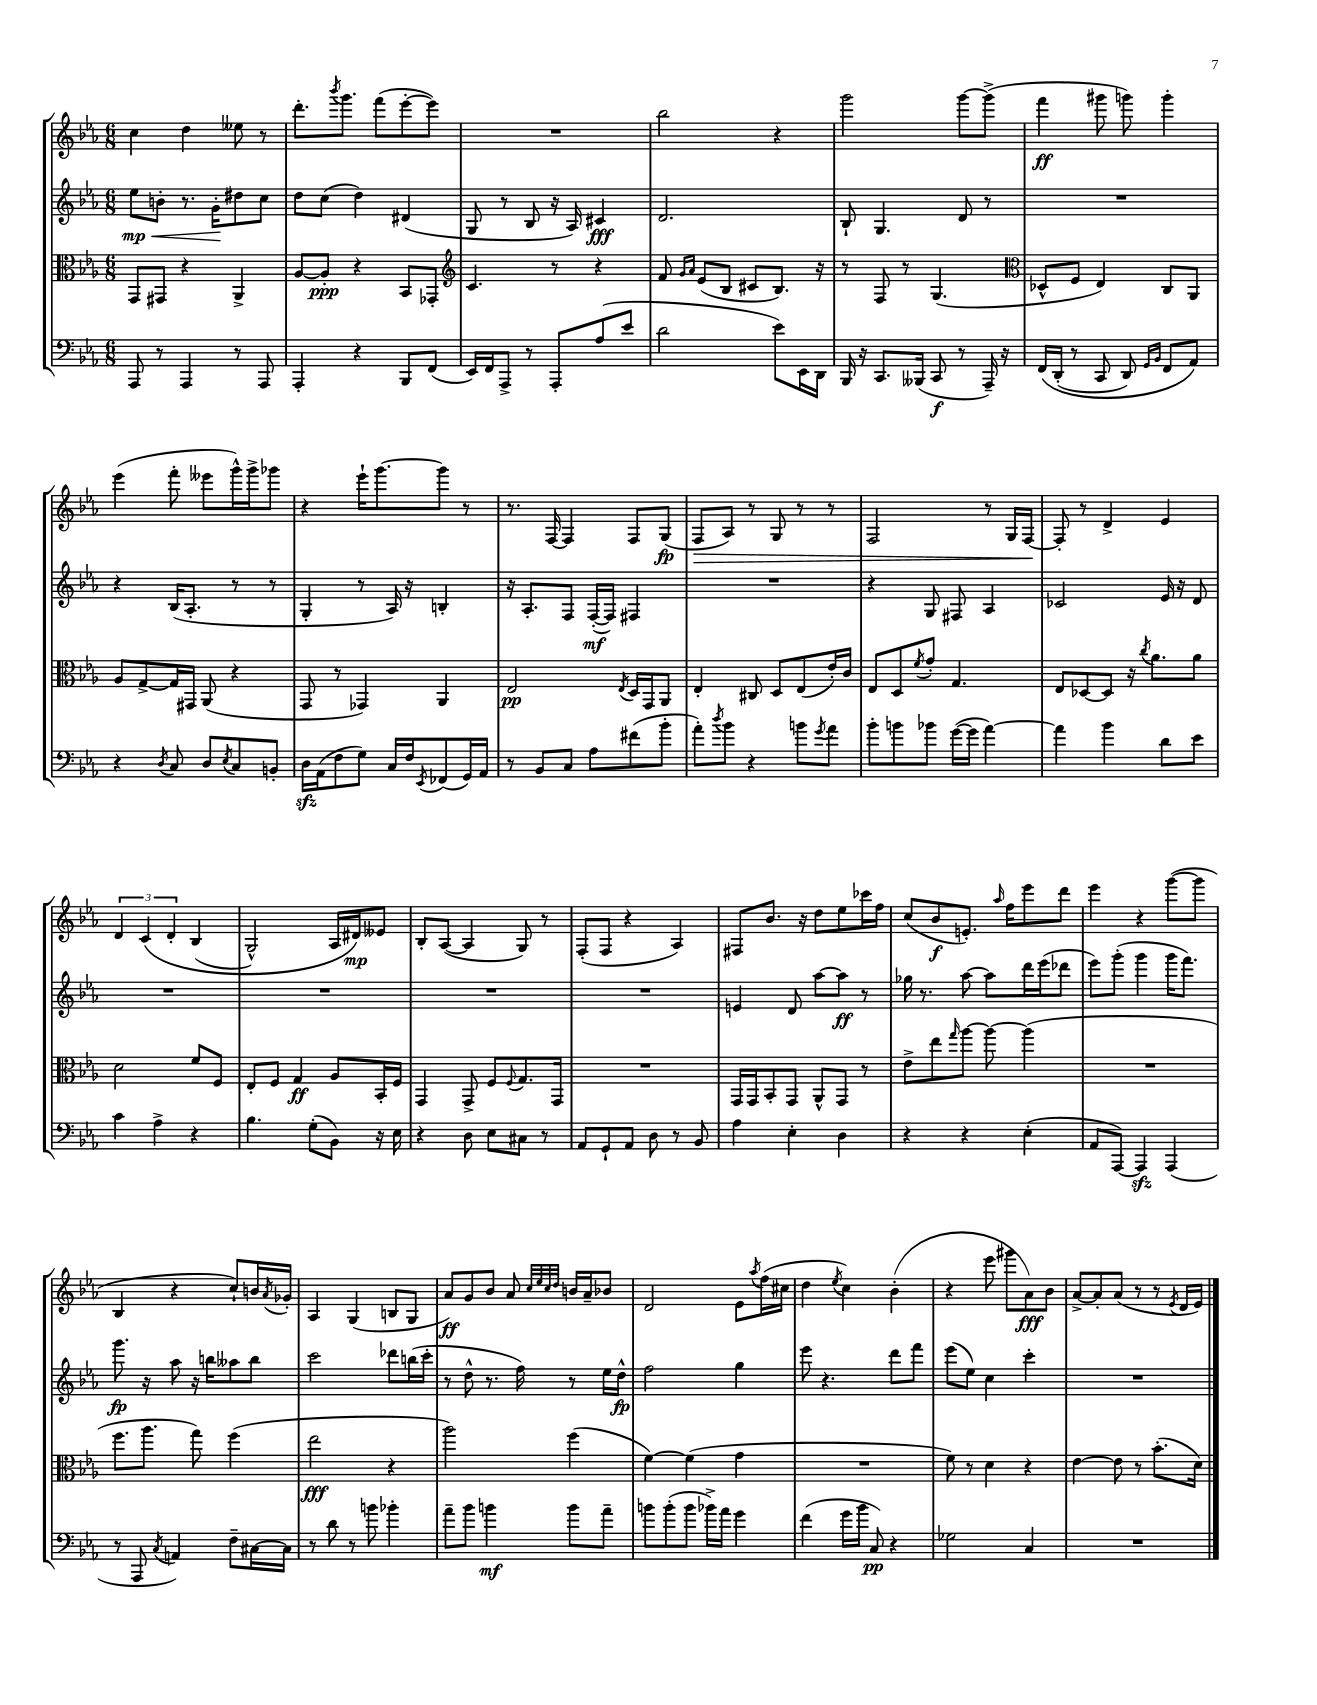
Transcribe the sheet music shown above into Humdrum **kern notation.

**kern	**dynam	**kern	**dynam	**kern	**dynam	**kern	**dynam
*part4	*part4	*part3	*part3	*part2	*part2	*part1	*part1
*staff4	*staff4	*staff3	*staff3	*staff2	*staff2	*staff1	*staff1
*clefF4	*	*clefC3	*	*clefG2	*	*clefG2	*
*k[b-e-a-]	*	*k[b-e-a-]	*	*k[b-e-a-]	*	*k[b-e-a-]	*
*M6/8	*	*M6/8	*	*M6/8	*	*M6/8	*
=117	=117	=117	=117	=117	=117	=117	=117
!	!	!	!	!	!LO:HP:b	!	!
8AAA-/	.	8GG/L	.	8ee-\L	< mp	4cc\	.
8r	.	8GG#X/J	.	8bn'\J	.	.	.
4AAA-/	.	4r	.	8.r	.	4dd\	.
.	.	.	.	16g'\KL	.	.	.
8r	.	4AA-^/	.	8dd#X\	[	8ee--X\	.
8AAA-/	.	.	.	8cc\J	.	8r	.
=118	=118	=118	=118	=118	=118	=118	=118
4AAA-'/	.	[8A-/L	.	8dd\L	.	8.ddd'\L	.
.	.	8A-'/J]	ppp	(8cc\J	.	.	.
.	.	.	.	.	.	8qbbb-/	.
.	.	.	.	.	.	8.ggg\J	.
4r	.	4r	.	4dd\)	.	.	.
.	.	.	.	.	.	(8fff\L	.
8BBB-/L	.	8BB-/L	.	(4d#X/	.	[8eee-'\	.
(8FF/J	.	8GG-X'/J	.	.	.	8eee-\J])	.
=119	=119	=119	=119	=119	=119	=119	=119
*	*	*clefG2	*	*	*	*	*
16EE-/LL)	.	4.c/	.	8G/	.	2.r	.
16FF/J	.	.	.	.	.	.	.
8AAA-^/J	.	.	.	8r	.	.	.
8r	.	.	.	8B-/	.	.	.
8AAA-'/L	.	8r	.	16r	.	.	.
.	.	.	.	16A-/)	.	.	.
(8A-/	.	4r	.	4c#X/	fff	.	.
8e-/J	.	.	.	.	.	.	.
=120	=120	=120	=120	=120	=120	=120	=120
2d\	.	8f/	.	2.d/	.	2bb-\	.
.	.	16qqg/LL	.	.	.	.	.
.	.	16qqa-/JJ	.	.	.	.	.
.	.	(8e-/L	.	.	.	.	.
.	.	8B-/J	.	.	.	.	.
.	.	8c#X/L	.	.	.	.	.
8e-\L)	.	8.B-/J)	.	.	.	4r	.
16EE-\L	.	.	.	.	.	.	.
16DD\JJ	.	16r	.	.	.	.	.
=121	=121	=121	=121	=121	=121	=121	=121
16BBB-/	.	8r	.	8B-`/	.	2ggg\	.
16r	.	.	.	.	.	.	.
8.CC/L	.	8F/	.	4.G/	.	.	.
.	.	8r	.	.	.	.	.
(16BBB--X/Jk	.	.	.	.	.	.	.
8CC/	f	(4.G/	.	.	.	.	.
8r	.	.	.	8d/	.	[8ggg\L	.
16AAA-~/)	.	.	.	8r	.	(8ggg^\J]	.
16r	.	.	.	.	.	.	.
=122	=122	=122	=122	=122	=122	=122	=122
*	*	*clefC3	*	*	*	*	*
(16FF/LL	.	8D-X^^/L	.	2.r	.	4fff\	ff
(16DD'/JJ	.	.	.	.	.	.	.
8r	.	8F/J	.	.	.	.	.
8CC/	.	4E-/)	.	.	.	8ggg#X\	.
8DD/)	.	.	.	.	.	8gggn\)	.
16qqGG/LL	.	.	.	.	.	.	.
16qqBB-/JJ	.	.	.	.	.	.	.
8FF/L	.	8C/L	.	.	.	4ggg'\	.
8AA-/J)	.	8AA-/J	.	.	.	.	.
!!LO:LB:g=z
=123	=123	=123	=123	=123	=123	=123	=123
4r	.	8A-/L	.	4r	.	(4eee-\	.
.	.	[8G^/	.	.	.	.	.
8qD/	.	.	.	.	.	.	.
8C/	.	16G/L]	.	(16B-/KL	.	8fff'\	.
.	.	16GG#X/JJ	.	8.A-'/J	.	.	.
8D/L	.	(8AA-/	.	.	.	8eee--X\L	.
8qE-/	.	.	.	.	.	.	.
8C/	.	4r	.	8r	.	16ggg^^\L)	.
.	.	.	.	.	.	16ggg^\J	.
8BBn'/J	.	.	.	8r	.	8ggg-X\J	.
=124	=124	=124	=124	=124	=124	=124	=124
16Dzz\LL	.	8GG/	.	4G'/	.	4r	.
(16AA-\J	.	.	.	.	.	.	.
8F\	.	8r	.	.	.	.	.
8G\J)	.	4GG-X/)	.	8r	.	16eee-`\KL	.
.	.	.	.	.	.	[8.ggg\	.
16C/LL	.	.	.	16A-/)	.	.	.
16F/J	.	.	.	16r	.	.	.
8qEE-/	.	.	.	.	.	.	.
(8FF-X/	.	4AA-/	.	4Bn'/	.	8ggg\J]	.
16GG/L)	.	.	.	.	.	8r	.
16AA-/JJ	.	.	.	.	.	.	.
=125	=125	=125	=125	=125	=125	=125	=125
8r	.	2E-/	pp	16r	.	8.r	.
.	.	.	.	8.A-'/L	.	.	.
8BB-/L	.	.	.	.	.	.	.
.	.	.	.	.	.	[16F/	.
8C/J	.	.	.	8F/J	.	4F/]	.
8A-\L	.	.	.	([16F'/LL	mf	.	.
.	.	.	.	16F/JJ])	.	.	.
.	.	8qE-/	.	.	.	.	.
(8f#X\	.	16D/LL	.	4F#X/	.	8F/L	.
.	.	16GG/J	.	.	.	.	.
8b-'\J	.	8AA-/J	.	.	.	(8G/J	fp
=126	=126	=126	=126	=126	=126	=126	=126
!	!	!	!	!	!	!	!LO:HP:b
8a-'\L)	.	4E-'/	.	2.r	.	8F/L	>
8qdd/	.	.	.	.	.	.	.
8b-\J	.	.	.	.	.	8A-/J)	.
4r	.	8C#X/	.	.	.	8r	.
.	.	8D/L	.	.	.	8G/	.
8bn\L	.	(8E-/	.	.	.	8r	.
8qg/	.	.	.	.	.	.	.
8a-\J	.	16e-'/L)	.	.	.	8r	.
.	.	16c/JJ	.	.	.	.	.
=127	=127	=127	=127	=127	=127	=127	=127
8b-'\L	.	8E-/L	.	4r	.	2F/	.
8bn\	.	8D/	.	.	.	.	.
.	.	8qf/	.	.	.	.	.
8b-X\J	.	8g'/J	.	8G/	.	.	.
([16g\LL	.	4.G/	.	8F#X/	.	.	.
16g\JJ]	.	.	.	.	.	.	.
[4a-\)	.	.	.	4A-/	.	8r	.
.	.	.	.	.	.	16G/LL	.
.	.	.	.	.	.	[16F/JJ	.
.	.	.	.	.	.	.	]
=128	=128	=128	=128	=128	=128	=128	=128
4a-\]	.	8E-/L	.	2c-X/	.	8F'/]	.
.	.	[8D-X/	.	.	.	8r	.
4b-\	.	8D-/J]	.	.	.	4d^/	.
.	.	16r	.	.	.	.	.
.	.	8qcc/	.	.	.	.	.
.	.	8.a-\L	.	.	.	.	.
8d\L	.	.	.	16e-/	.	4e-/	.
.	.	.	.	16r	.	.	.
8e-\J	.	8a-\J	.	8d/	.	.	.
!!LO:LB:g=z
=129	=129	=129	=129	=129	=129	=129	=129
4c\	.	2d\	.	2.r	.	6d/	.
.	.	.	.	.	.	(6c/	.
4A-^\	.	.	.	.	.	.	.
.	.	.	.	.	.	6d'/	.
4r	.	8f/L	.	.	.	(4B-/	.
.	.	8F/J	.	.	.	.	.
=130	=130	=130	=130	=130	=130	=130	=130
4.B-\	.	8E-'/L	.	2.r	.	2G^^/)	.
.	.	8F/J	.	.	.	.	.
.	.	4G/	ff	.	.	.	.
(8G'\L	.	.	.	.	.	.	.
8BB-\J)	.	8A-/L	.	.	.	16A-/LL	.
.	.	.	.	.	.	16d#X/J)	mp
16r	.	16BB-'/L	.	.	.	8e--X/J	.
16E-\	.	16F/JJ	.	.	.	.	.
=131	=131	=131	=131	=131	=131	=131	=131
4r	.	4GG/	.	2.r	.	8B-'/L	.
.	.	.	.	.	.	([8A-/J	.
8D\	.	8GG^/	.	.	.	4A-/]	.
8E-\L	.	8F/L	.	.	.	.	.
.	.	8qqF/	.	.	.	.	.
8C#X\J	.	8.G/	.	.	.	8G/)	.
8r	.	.	.	.	.	8r	.
.	.	16GG/Jk	.	.	.	.	.
=132	=132	=132	=132	=132	=132	=132	=132
8AA-/L	.	2.r	.	2.r	.	(8F'/L	.
8GG`/	.	.	.	.	.	8F/J	.
8AA-/J	.	.	.	.	.	4r	.
8D\	.	.	.	.	.	.	.
8r	.	.	.	.	.	4A-/)	.
8BB-/	.	.	.	.	.	.	.
=133	=133	=133	=133	=133	=133	=133	=133
4A-\	.	16GG/LL	.	4en/	.	8F#X/L	.
.	.	16GG/J	.	.	.	.	.
.	.	8BB-'/	.	.	.	8.b-/J	.
4E-'\	.	8GG/J	.	8d/	.	.	.
.	.	.	.	.	.	16r	.
.	.	8AA-^^/L	.	[8aa-\L	.	8dd\L	.
4D\	.	8GG/J	.	8aa-\J]	ff	8ee-\	.
.	.	8r	.	8r	.	16ccc-X\L	.
.	.	.	.	.	.	16ff\JJ	.
=134	=134	=134	=134	=134	=134	=134	=134
4r	.	8e-^\L	.	16gg-X\	.	(8cc/L	.
.	.	.	.	8.r	.	.	.
.	.	8ee-\	.	.	.	8b-/	f
.	.	16qqgg/	.	.	.	.	.
4r	.	[8aa-\J	.	[8aa-\	.	8.en'/J)	.
.	.	8aa-\_	.	8aa-\L]	.	.	.
.	.	.	.	.	.	16qqaa-/	.
.	.	.	.	.	.	16ff\KL	.
(4E-'\	.	(4aa-\]	.	16ddd\L	.	8eee-\	.
.	.	.	.	(16eee-\J	.	.	.
.	.	.	.	8ddd-X\J	.	8ddd\J	.
=135	=135	=135	=135	=135	=135	=135	=135
8AA-/L	.	2.r	.	8eee-\L)	.	4eee-\	.
[8AAA-/J)	.	.	.	(8ggg'\J	.	.	.
4AAA-zz/]	.	.	.	4ggg\	.	4r	.
(4AAA-/	.	.	.	16ggg\KL	.	([8ggg\L	.
.	.	.	.	8.fff\J)	.	.	.
.	.	.	.	.	.	8ggg\J]	.
!!LO:LB:g=z
=136	=136	=136	=136	=136	=136	=136	=136
8r	.	8.ff\L	.	8.ggg\	fp	4B-/	.
8AAA-/	.	.	.	.	.	.	.
.	.	8.aa-\J	.	16r	.	.	.
8qC/	.	.	.	.	.	.	.
4AAn/)	.	.	.	8aa-\	.	4r	.
.	.	8gg\)	.	16r	.	.	.
.	.	.	.	16bbn\KL	.	.	.
8F~\L	.	(4ff\	.	8aa--X\	.	8cc`/L)	.
[16C#X\L	.	.	.	8bb\J	.	16bn/L	.
.	.	.	.	.	.	8qa-/	.
16C#\JJ]	.	.	.	.	.	16g-X'/JJ	.
=137	=137	=137	=137	=137	=137	=137	=137
8r	.	2ee-\	fff	2ccc\	.	4A-/	.
8d\	.	.	.	.	.	.	.
8r	.	.	.	.	.	(4G/	.
8bn\	.	.	.	.	.	.	.
4b-X'\	.	4r	.	8ddd-X\L	.	8Bn/L	.
.	.	.	.	(16bbn\L	.	8G/J	.
.	.	.	.	16ccc'\JJ	.	.	.
=138	=138	=138	=138	=138	=138	=138	=138
8a-~\L	.	2aa-\)	.	8r	.	8a-/L)	ff
8b-\J	.	.	.	8dd^^\	.	8g/	.
4bn\	mf	.	.	8.r	.	8b-/J	.
.	.	.	.	.	.	8a-/	.
.	.	.	.	16ff\)	.	.	.
.	.	.	.	.	.	32qqcc/LLL	.
.	.	.	.	.	.	32qqee-/	.
.	.	.	.	.	.	32qqcc/	.
.	.	.	.	.	.	32qqdd/JJJ	.
8b\L	.	(4ff\	.	8r	.	16bn/LL	.
.	.	.	.	.	.	16a-~/J	.
8a-~\J	.	.	.	16ee-\LL	.	8b-X/J	.
.	.	.	.	16dd^^\JJ	fp	.	.
=139	=139	=139	=139	=139	=139	=139	=139
8bn\L	.	[4f\)	.	2ff\	.	2d/	.
(8b'\	.	.	.	.	.	.	.
8b\J	.	(4f\]	.	.	.	.	.
16b-X^\LL)	.	.	.	.	.	.	.
16a-\JJ	.	.	.	.	.	.	.
4g\	.	4g\	.	4gg\	.	8e-\L	.
.	.	.	.	.	.	8qaa-/	.
.	.	.	.	.	.	(16ff\L	.
.	.	.	.	.	.	16cc#X\JJ	.
=140	=140	=140	=140	=140	=140	=140	=140
(4f\	.	2.r	.	8eee-\	.	4dd\	.
.	.	.	.	4.r	.	.	.
.	.	.	.	.	.	8qee-/	.
16g\LL	.	.	.	.	.	4cc\)	.
16b-\JJ	.	.	.	.	.	.	.
8C/)	pp	.	.	.	.	.	.
4r	.	.	.	8ddd\L	.	(4b-'\	.
.	.	.	.	8fff\J	.	.	.
=141	=141	=141	=141	=141	=141	=141	=141
2G-X\	.	8f\)	.	(8eee-\L	.	4r	.
.	.	8r	.	8ee-\J)	.	.	.
.	.	4d\	.	4cc\	.	8eee-\	.
.	.	.	.	.	.	8ggg#X\L	.
4C/	.	4r	.	4ccc'\	.	8a-\)	fff
.	.	.	.	.	.	8b-\J	.
=142	=142	=142	=142	=142	=142	=142	=142
2.r	.	[4e-\	.	2.r	.	[8a-^/L	.
.	.	.	.	.	.	8a-'/]	.
.	.	8e-\]	.	.	.	(8a-/J	.
.	.	8r	.	.	.	8r	.
.	.	(8.b-'\L	.	.	.	8r	.
.	.	.	.	.	.	8qe-/	.
.	.	.	.	.	.	16d/LL	.
.	.	16d\Jk)	.	.	.	16e-/JJ)	.
==	==	==	==	==	==	==	==
*-	*-	*-	*-	*-	*-	*-	*-
